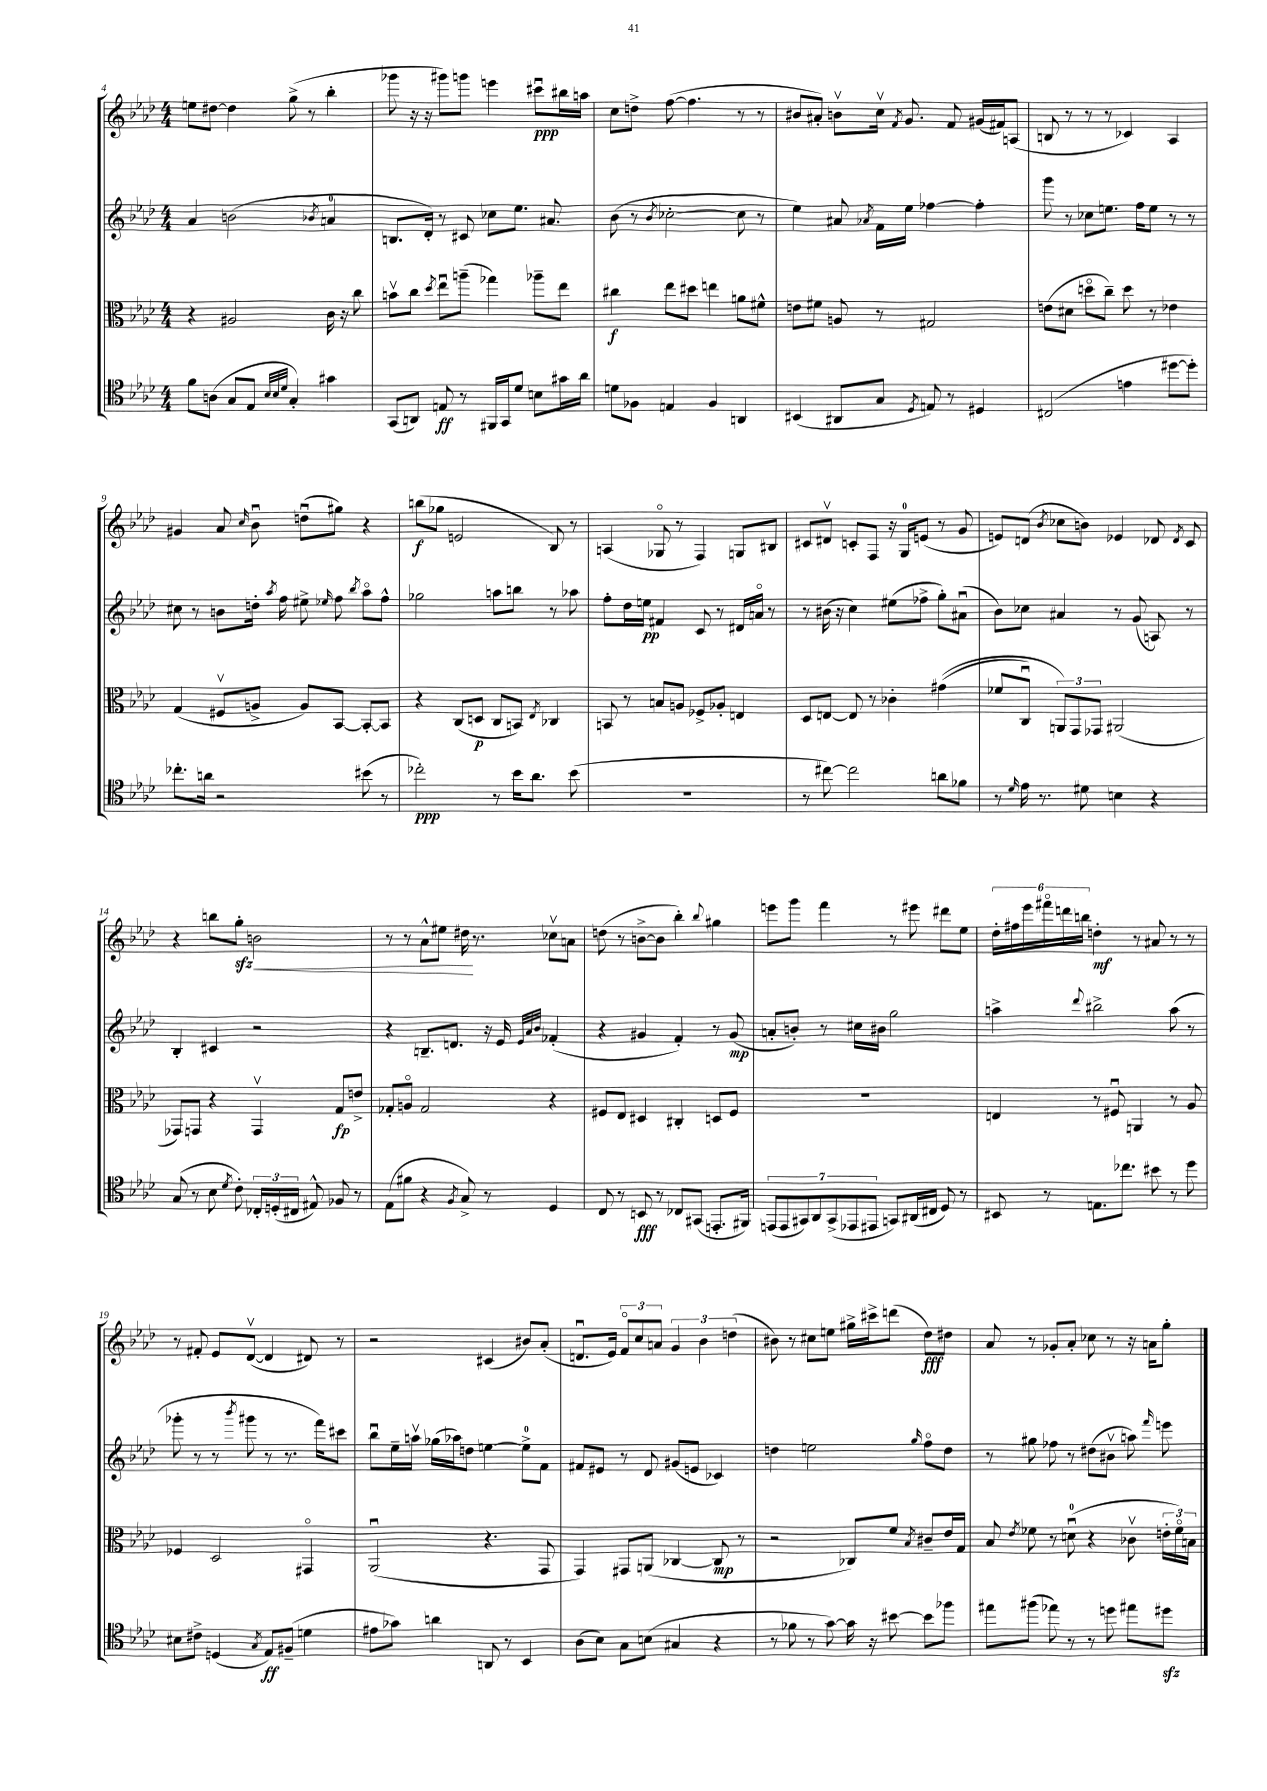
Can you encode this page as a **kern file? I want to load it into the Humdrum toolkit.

**kern	**kern	**kern	**kern
*staff4	*staff3	*staff2	*staff1
*clefC4	*clefC3	*clefG2	*clefG2
*k[b-e-a-d-]	*k[b-e-a-d-]	*k[b-e-a-d-]	*k[b-e-a-d-]
*M4/4	*M4/4	*M4/4	*M4/4
8f	4r	4a-	8ee
(8A	.	.	[8dd#
8G	2A#	(2b	4dd#]
8E-	.	.	.
32qqB-	.	.	.
32qqB-	.	.	.
32qqd-	.	.	.
4G')	.	.	(8gg^
.	.	.	8r
.	.	8qb-	.
4g#	16c	4a	4bb-'
.	16r	.	.
.	8cc	.	.
=	=	=	=
(8GG	8bv	8.B	8ggg-
8AA)	8cc	.	16r
.	.	16d-')	16r
.	8qdd-	.	.
8E	8ee-u	8r	8ggg#)
8r	(8aa~	8c#	8ggg
16FF#	4gg-)	8cc-	4eee
16GG	.	.	.
8d-	.	8.ee-	.
8B	8aa-~	.	8ccc#u
.	.	8.a#	.
16g#	8ee-	.	16bb#
16a-	.	.	16aa
=	=	=	=
8d	4cc#	(8b-	8cc
8F-	.	8r	8dd^
.	.	8qb-	.
4E	8ee-	[2cc-'	([8ff
.	8dd#	.	4.ff]
4F-	4ee	.	.
4AA	8a	8cc-]	8r
.	8f#^^	8r	8r
=	=	=	=
(4BB#	8e	4ee-)	8b#
.	8f#	.	8a#')
8AA#	8A	8a#	8bv
.	.	8qa-	.
8G	8r	16f	16ccv
.	.	.	8qf
.	.	16ee-	8.g
8qD-	.	.	.
8E)	2G#	[4ff-	.
8r	.	.	8f
4D#	.	4ff-']	(16g#
.	.	.	16f#)
.	.	.	(8A
=	=	=	=
(2C#	(8e	8ggg	8B
.	8d#	8r	8r
.	8ddo	8cc-	8r
.	8cc~)	8.ee	8r
4e	8dd	.	4c-)
.	.	16ff	.
.	8r	8ee	.
[8dd#	4e-	8r	4A-
8dd#'])	.	8r	.
=	=	=	=
8.cc-'	(4G	8cc#	4g#
.	.	8r	.
16a	.	.	.
2r	8F#v	8b	8a-
.	.	.	16qqcc
.	8A^	16dd'	8b-u
.	.	8qaa-	.
.	.	16ff	.
.	8A)	8ee#^	(8ddu
.	.	16qqee-	.
.	[8BB-	8ff	8gg#)
.	.	8qbb-	.
(8b#	8BB-'_	8aa-o	4r
8r	8BB-]	8ff^^	.
=	=	=	=
2cc-')	4r	2gg-	(8bb
.	.	.	8gg-
.	(8C	.	2e
.	8D	.	.
8r	8C	8aa	.
16b-	8BB)	8bb	.
8.a-	.	.	.
.	8qE-	.	.
.	4C-	8r	8B-)
(8b-	.	8aa-	8r
=	=	=	=
1r	8BB	8ff'	(4A
.	8r	16dd-	.
.	.	16ee	.
.	8B	4f#	8G-o
.	8A	.	8r
.	8F-^	8c	4F)
.	8A-'	8r	.
.	4E	16d#	8G
.	.	16ao	.
.	.	8r	8B#
=	=	=	=
8r	8D-	8r	8c#
[8cc#)	[8E	(16b#	8d#v
.	.	16r	.
2cc#]	8E]	4cc)	8c'
.	8r	.	8F
.	4c-'	(8ee#	16r
.	.	.	16G
.	.	8ff-^	(8e
8a	&((4g#	8gg')	8r
8f-	.	(8a#u	8g
=	=	=	=
8r	8f-	8b-)	8e)
16qqd-	.	.	.
16e-	8Cu)	8cc-	(8d
8.r	.	.	.
.	.	.	8qb-
.	12AA&)	4a#	8cc-
.	12GG	.	.
8d#	.	.	8b)
.	12GG-	.	.
4B	(2AA#	8r	4e-
.	.	(8g	.
4r	.	8A)	8d-
.	.	.	8qd-
.	.	8r	8c
=	=	=	=
(8G	8GG-)	4B-'	4r
8r	8GG	.	.
8B-	4r	4c#	8bb
8qd-	.	.	.
8c')	.	.	8gg'
24C-'	4GGv	2r	2b
(24D'	.	.	.
24C#	.	.	.
8E#^^)	.	.	.
8F-	8G	.	.
8r	8e^	.	.
=	=	=	=
(8E-	8G-'	4r	8r
8f#	8Ao	.	8r
4r	2G-	8.B~	8a-^^
.	.	.	8ee#
.	.	8.d	.
8qF	.	.	.
8G^)	.	.	16dd#
.	.	.	8.r
8r	.	16r	.
.	.	16e-	.
.	.	32qqe-	.
.	.	32qqa-	.
.	.	32qqb-	.
4D-	4r	(4f-'	8cc-v
.	.	.	8a
=	=	=	=
8C	8F#	4r	(8dd
8r	8E-	.	8r
8BB	4D#	4g#	[8b^
8r	.	.	8b]
8C-	4C#'	4f')	4bb-')
(8GG#	.	.	.
.	.	.	8qqbb-
8.EE'	8D	8r	4gg#
.	8F#	(8g#	.
16FF#)	.	.	.
=	=	=	=
(14EE	1r	8a'	8eee
14EE	.	.	.
.	.	8b')	8ggg
14GG#)	.	.	.
14AA-	.	.	.
.	.	8r	4fff
(14GG#^	.	.	.
14EE-	.	.	.
.	.	16cc#	.
14EE#	.	.	.
.	.	16b#	.
8GG)	.	2gg	8r
(16AA#	.	.	8eee#
16C#	.	.	.
8D-)	.	.	8ddd#
8r	.	.	8ee-
=	=	=	=
8BB#	4E	4aa^	24dd-'
.	.	.	24ff#
.	.	.	24eee-
8r	.	.	24fff#o
.	.	.	24ddd
.	.	.	24bb
.	.	8qqddd-	.
8.E	8r	2bb#^	4dd'
.	8F#u	.	.
8.cc-	.	.	.
.	4AA	.	8r
8b#	.	.	8a#
8r	8r	(8aa	8r
8dd-	8A-	8r	8r
=	=	=	=
8B#	4F-	8ggg-'	8r
8c#^	.	8r	8f#'
(4D	2D-	8r	8e-
.	.	8qbbb-	.
.	.	8ggg#	([8d-v
8qG	.	.	.
8E-)	.	8r	4d-]
(8F#~	.	8.r	.
4d	4GG#o	.	8d#)
.	.	16fff)	.
.	.	8ccc#	8r
=	=	=	=
8e#	(2AA-u	8bb-u	2r
8g-)	.	16ee-~	.
.	.	16aav	.
4a	.	(16gg-	.
.	.	16aa-)	.
.	.	8dd	.
8AA	4.r	[4ee	(4c#
8r	.	.	.
4BB-	.	8ee^]	8b#)
.	8GG	8f	(8a-'
=	=	=	=
(8A-	4GG)	8f#	8.du
8B-)	.	8e#	.
.	.	.	16e-)
8G	8GG#	8r	12fo
.	.	.	12cc
(8B	(8AA	8d-	.
.	.	.	12a
4G#	[4C-	(8g#	6g
.	.	8e	.
.	.	.	6b-
4r	8C-]	4c-)	.
.	.	.	(6dd
.	8r	.	.
=	=	=	=
8r	2r	4dd	8b#)
8f-	.	.	8r
8r	.	2ee	8cc#
[8g)	.	.	8ee
16g]	8C-)	.	16gg#^
16r	.	.	16ccc#^
[8b#	8f	.	(8ddd
.	8qB-	16qqgg	.
8b#]	8c#~	8ffo	8dd-)
8ff-	16e-	8dd	8dd#
.	16G	.	.
=	=	=	=
8ee#	8B-	8r	8a-
.	8qe-	.	.
(8ff#	8f-	8gg#	8r
8ee-)	8r	8ff-	8g-'
8r	(8du	8r	8a-'
8r	4r	(8dd#	8cc-
8dd	.	8b#v	8r
8ee#	8c-v	8aa)	16r
.	.	.	16a
.	.	16qqfff	.
8dd#	24e'	8eee	8gg'
.	24f-o)	.	.
.	24B	.	.
==	==	==	==
*-	*-	*-	*-
